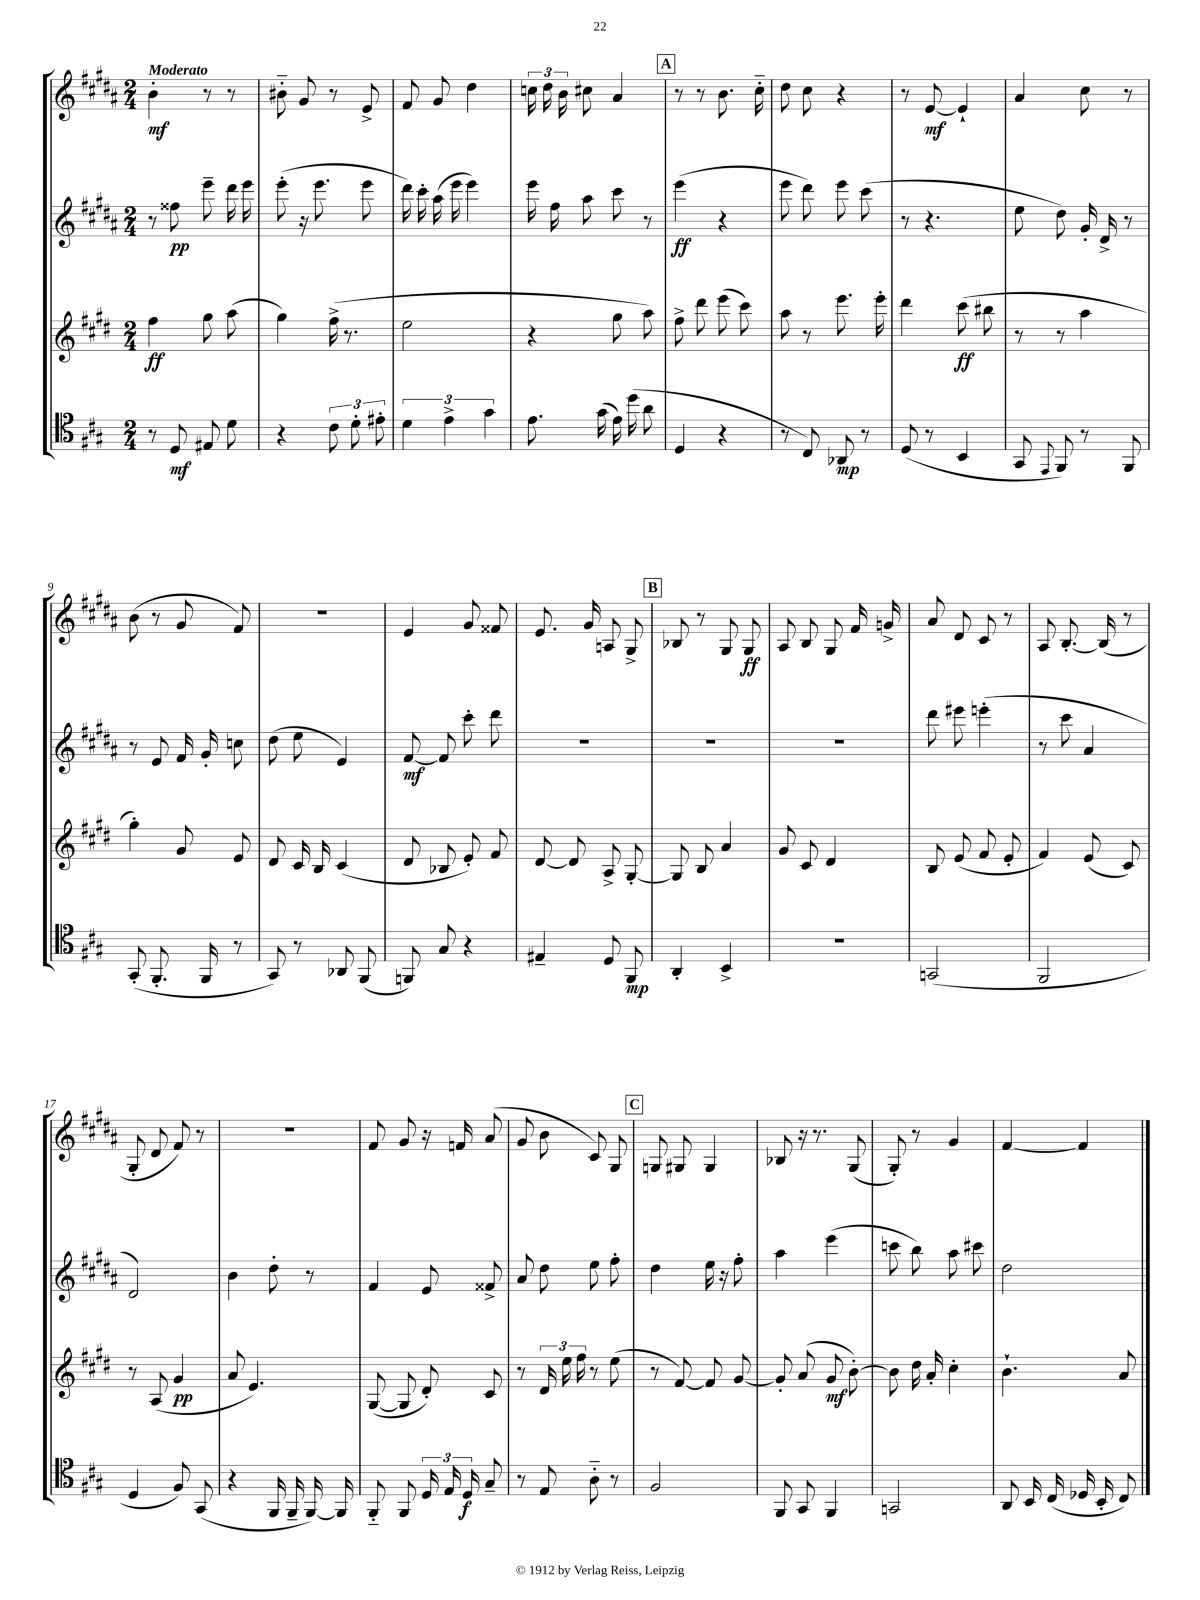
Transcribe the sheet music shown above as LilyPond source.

<<
\new StaffGroup <<
\new Staff = "s0" {
    \clef treble \key b \major \numericTimeSignature \time 2/4 \tempo "Moderato"
    \autoBeamOff b'4-.\mf r8 r8 |
    bis'8-_ gis'8 r8 e'8-> |
    fis'8 gis'8 dis''4 |
    \tuplet 3/2 { c''16 dis''16 b'16 } cis''8 ais'4 |
    \mark \markup { \box "A" } r8 r8 b'8. cis''16-_ |
    dis''8 cis''8 r4 |
    r8 e'8~\mf e'4-! |
    ais'4 cis''8 r8 |
    b'8( r8 gis'8 fis'8) |
    r2 |
    e'4 gis'8 fisis'8 |
    e'8. gis'16 a8 gis8-> |
    \mark \markup { \box "B" } bes8 r8 gis8 gis8\ff |
    ais8 b8 gis8 fis'16 g'16-> |
    ais'8 dis'8 cis'8 r8 |
    ais8 b8.~-. b16( r8 |
    gis8-. dis'8 fis'8) r8 |
    r2 |
    fis'8 gis'8 r16 f'16 ais'8( |
    gis'8 b'8 cis'8) gis8 |
    \mark \markup { \box "C" } g8 gis8 gis4 |
    bes8 r16 r8. gis8( |
    gis8-.) r8 gis'4 |
    fis'4~ fis'4 \bar "|." |
}
\new Staff = "s1" {
    \clef treble \key b \major \numericTimeSignature \time 2/4
    \autoBeamOff r8 fisis''8\pp e'''8-- dis'''16 e'''16 |
    e'''8-.( r16 e'''8. e'''8 |
    dis'''16) cis'''16-. ais''16( e'''16 e'''4) |
    e'''16 fis''16 ais''8 cis'''8 r8 |
    \mark \markup { \box "A" } e'''4\ff( r4 |
    e'''8 dis'''8) e'''8 cis'''8( |
    r8 r4. |
    e''8 dis''8) gis'16-. dis'16-> r8 |
    r8 e'8 fis'16 gis'16-. c''8 |
    dis''8( e''8 e'4) |
    fis'8~\mf fis'8 cis'''8-. dis'''8 |
    R2 |
    \mark \markup { \box "B" } R2 |
    R2 |
    dis'''8 eis'''8 e'''4-.( |
    r8 cis'''8 ais'4 |
    dis'2) |
    b'4 dis''8-. r8 |
    fis'4 e'8 fisis'8-> |
    ais'8 dis''8 e''8 fis''8-. |
    \mark \markup { \box "C" } dis''4 e''16 r16 fis''8-. |
    ais''4 e'''4( |
    c'''8 b''8) ais''8 cis'''8 |
    dis''2 \bar "|." |
}
\new Staff = "s2" {
    \clef treble \key e \major \numericTimeSignature \time 2/4
    \autoBeamOff fis''4\ff gis''8 a''8( |
    gis''4) fis''16->( r8. |
    e''2 |
    r4 gis''8 a''8) |
    \mark \markup { \box "A" } fis''8-> dis'''8 e'''8( cis'''8) |
    a''8 r8 e'''8. e'''16-. |
    dis'''4 cis'''8\ff( bis''8 |
    r8 r8 a''4 |
    gis''4-.) gis'8 e'8 |
    dis'8 cis'16 b16 cis'4( |
    dis'8 bes8 e'8-.) fis'8 |
    dis'8~ dis'8 a8-> gis8~-. |
    \mark \markup { \box "B" } gis8 b8 a'4 |
    gis'8 cis'8 dis'4 |
    b8 e'8( fis'8 e'8-. |
    fis'4) e'8( cis'8) |
    r8 a8( gis'4\pp |
    a'8 e'4.) |
    gis8~( gis8 dis'8-.) cis'8 |
    r8 \tuplet 3/2 { dis'16 e''16 fis''16 } r8 e''8( |
    \mark \markup { \box "C" } r8 fis'8~) fis'8 gis'8~ |
    gis'8-. a'8( gis'8\mf b'8~-.) |
    b'8 dis''16 a'16-. cis''4-. |
    b'4.-! a'8 \bar "|." |
}
\new Staff = "s3" {
    \clef tenor \key a \major \numericTimeSignature \time 2/4
    \autoBeamOff r8 d8\mf eis8 d'8 |
    r4 \tuplet 3/2 { cis'8 d'8-. eis'8-. } |
    \tuplet 3/2 { d'4 e'4-> gis'4 } |
    e'8. gis'16( e'16) d''16( a'8 |
    \mark \markup { \box "A" } d4 r4 |
    r8 cis8) aes,8\mp r8 |
    d8( r8 b,4 |
    gis,8 \appoggiatura { e,8 } fis,8) r8 fis,8 |
    gis,8-.( fis,8.-. fis,16 r8 |
    gis,8) r8 aes,8 fis,8( |
    f,8) gis8 r4 |
    eis4-- d8 fis,8\mp |
    \mark \markup { \box "B" } a,4-. b,4-> |
    r2 |
    g,2( |
    fis,2 |
    d4 fis8) gis,8( |
    r4 fis,16 fis,16-- fis,16~) fis,16 |
    fis,8-_ fis,8 \tuplet 3/2 { d16 e16 d16\f } gis8-- |
    r8 e8 a8-_ r8 |
    \mark \markup { \box "C" } fis2 |
    fis,8 gis,8 fis,4 |
    g,2 |
    a,8 b,16 cis16( des16 b,16-. cis8) \bar "|." |
}
>>
>>
